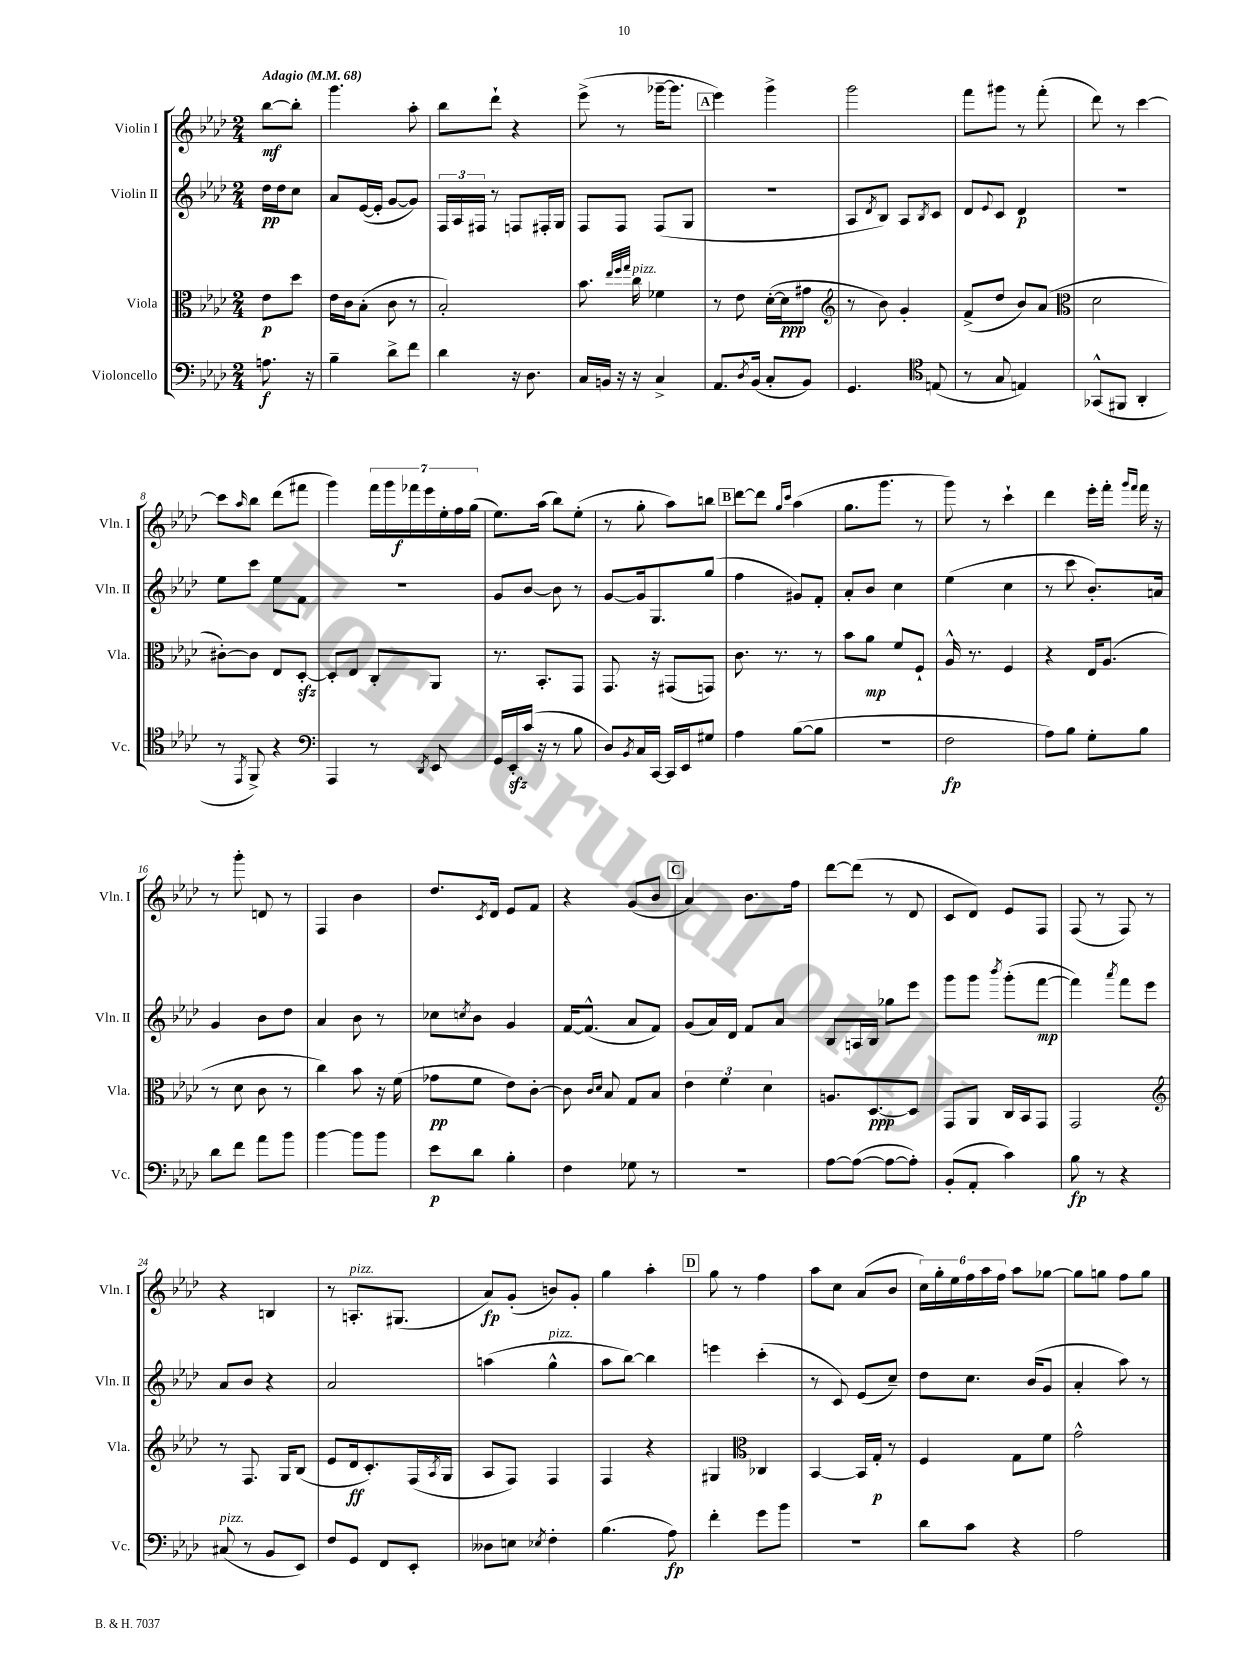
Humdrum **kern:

**kern	**dynam	**kern	**dynam	**kern	**dynam	**kern	**dynam
*part4	*part4	*part3	*part3	*part2	*part2	*part1	*part1
*staff4	*staff4	*staff3	*staff3	*staff2	*staff2	*staff1	*staff1
*I"Violoncello	*	*I"Viola	*	*I"Violin II	*	*I"Violin I	*
*I'Vc.	*	*I'Vla.	*	*I'Vln. II	*	*I'Vln. I	*
*clefF4	*	*clefC3	*	*clefG2	*	*clefG2	*
*k[b-e-a-d-]	*	*k[b-e-a-d-]	*	*k[b-e-a-d-]	*	*k[b-e-a-d-]	*
*M2/4	*	*M2/4	*	*M2/4	*	*M2/4	*
*MM68	*	*MM68	*	*MM68	*	*MM68	*
=	=	=	=	=	=	=	=
!	!	!	!	!	!	!LO:TX:a:B:t=Adagio	!
8.An\	f	8e-\L	p	16dd-\LL	pp	[8bb-\L	mf
.	.	.	.	16dd-\J	.	.	.
.	.	8dd-\J	.	8cc\J	.	8bb-'\J]	.
16r	.	.	.	.	.	.	.
=1	=1	=1	=1	=1	=1	=1	=1
4B-~\	.	16e-\LL	.	8a-/L	.	4.ggg\	.
.	.	16c\J	.	.	.	.	.
.	.	(8B-'\J	.	([16e-/L	.	.	.
.	.	.	.	16e-'/JJ]	.	.	.
8d-^\L	.	8c\	.	[8g/L	.	.	.
8f\J	.	8r	.	8g/J])	.	8aa-'\	.
=2	=2	=2	=2	=2	=2	=2	=2
4d-\	.	2B-'/)	.	24F/LL	.	8bb-\L	.
.	.	.	.	24A-/	.	.	.
.	.	.	.	24F#X/JJ	.	.	.
.	.	.	.	8r	.	8ddd-`\J	.
16r	.	.	.	8Fn/L	.	4r	.
8.D-\	.	.	.	.	.	.	.
.	.	.	.	16F#X'/L	.	.	.
.	.	.	.	16G/JJ	.	.	.
=3	=3	=3	=3	=3	=3	=3	=3
16C/LL	.	8.b-\	.	8F/L	.	(8eee-^\	.
16BBn/JJ	.	.	.	.	.	.	.
16r	.	.	.	8F/J	.	8r	.
.	.	32qqee-/LLL	.	.	.	.	.
.	.	32qqff/	.	.	.	.	.
.	.	32qqgg/JJJ	.	.	.	.	.
!	!	!LO:TX:a:i:t=pizz.	!	!	!	!	!
16r	.	16cc\	.	.	.	.	.
4C^/	.	4f-X\	.	(8F/L	.	[16ggg-X~\KL	.
.	.	.	.	.	.	8.ggg-\J]	.
.	.	.	.	8G/J	.	.	.
!!LO:REH:place=s1:t=A
=4	=4	=4	=4	=4	=4	=4	=4
8.AA-/L	.	8r	.	2r	.	4eee-\)	.
.	.	8e-\	.	.	.	.	.
8qD-/	.	.	.	.	.	.	.
(16BB-/Jk	.	.	.	.	.	.	.
8C'/L	.	([16d-'\LL	.	.	.	4ggg^\	.
.	.	16d-\J]	ppp	.	.	.	.
8BB-/J)	.	8g#X\J	.	.	.	.	.
=5	=5	=5	=5	=5	=5	=5	=5
*	*	*clefG2	*	*	*	*	*
4.GG/	.	8r	.	8A-/L	.	2ggg\	.
.	.	.	.	8qd-/	.	.	.
.	.	8b-\)	.	8B-/J)	.	.	.
.	.	4g'/	.	8A-/L	.	.	.
*clefC4	*	*	*	*	*	*	*
.	.	.	.	8qB-/	.	.	.
(8En/	.	.	.	8c/J	.	.	.
=6	=6	=6	=6	=6	=6	=6	=6
8r	.	(8f^/L	.	8d-/L	.	8fff\L	.
.	.	.	.	8qqe-/	.	.	.
8G/	.	8dd-/J	.	8c/J	.	8ggg#X\J	.
4En/)	.	8b-/L)	.	4d-/	p	8r	.
.	.	(8a-/J	.	.	.	(8fff'\	.
=7	=7	=7	=7	=7	=7	=7	=7
*	*	*clefC3	*	*	*	*	*
(8GG-X^^/L	.	2d-\	.	2r	.	8ddd-\)	.
8FF#X/J	.	.	.	.	.	8r	.
4AA-'/	.	.	.	.	.	[4ccc\	.
!!LO:LB:g=z
=8	=8	=8	=8	=8	=8	=8	=8
8r	.	[8c#X'\L)	.	8ee-\L	.	8ccc\L]	.
8qEE-/	.	.	.	.	.	16qqaa-/	.
8FF^/)	.	8c#\J]	.	8ccc\J	.	8bb-\J	.
4r	.	8E-/L	.	8ee-\L	.	(8ddd-\L	.
.	.	[8D-zz'/J	.	8f\J	.	8fff#X\J	.
=9	=9	=9	=9	=9	=9	=9	=9
*clefF4	*	*	*	*	*	*	*
4AAA-/	.	8D-'/L]	.	2r	.	4ggg\)	.
.	.	8E-/J	.	.	.	.	.
8r	.	8C'/L	.	.	.	28fff\LL	.
.	.	.	.	.	.	28ggg\	.
.	.	.	.	.	.	28fff-X\	f
.	.	.	.	.	.	28eee-\	.
8qDD-/	.	.	.	.	.	.	.
8EE-/	.	8AA-/J	.	.	.	.	.
.	.	.	.	.	.	28ee-'\	.
.	.	.	.	.	.	28ff\	.
.	.	.	.	.	.	(28gg\JJ	.
=10	=10	=10	=10	=10	=10	=10	=10
16GG/LL	.	8.r	.	8g/L	.	8.ee-\L)	.
16EE-zz'/	.	.	.	.	.	.	.
(16c/JJ	.	.	.	[8b-/J	.	.	.
16r	.	8.BB-'/L	.	.	.	(16aa-\Jk	.
8r	.	.	.	8b-\]	.	8bb-\L)	.
8B-\	.	8GG/J	.	8r	.	(8ee-'\J	.
=11	=11	=11	=11	=11	=11	=11	=11
8D-/L)	.	8.GG/	.	[8g/L	.	8r	.
8qBB-/	.	.	.	.	.	.	.
16C/L	.	.	.	16g/k]	.	8gg'\	.
[16CC/JJ	.	16r	.	8.G/	.	.	.
16CC/LL]	.	(8GG#X/L	.	.	.	8aa-\L)	.
16EE-/J	.	.	.	.	.	.	.
8G#X/J	.	8GGn/J)	.	(8gg/J	.	8bbn\J	.
!!LO:REH:place=s1:t=B
=12	=12	=12	=12	=12	=12	=12	=12
4A-\	.	8.c\	.	4ff\	.	[8ddd-\L	.
.	.	.	.	.	.	8ddd-\J]	.
.	.	8.r	.	.	.	.	.
.	.	.	.	.	.	16qqgg/LL	.
.	.	.	.	.	.	16qqccc/JJ	.
([8B-\L	.	.	.	8g#X/L)	.	(4aa-\	.
8B-\J]	.	8r	.	8f'/J	.	.	.
=13	=13	=13	=13	=13	=13	=13	=13
2r	.	8b-\L	.	8a-'/L	.	8.gg\L	.
.	.	8a-\J	mp	8b-/J	.	.	.
.	.	.	.	.	.	8.ggg\J	.
.	.	8f/L	.	4cc\	.	.	.
.	.	8F`/J	.	.	.	8r	.
=14	=14	=14	=14	=14	=14	=14	=14
2F\	fp	16A-^^/	.	(4ee-\	.	8ggg\)	.
.	.	8.r	.	.	.	.	.
.	.	.	.	.	.	8r	.
.	.	4F/	.	4cc\	.	4ccc`\	.
=15	=15	=15	=15	=15	=15	=15	=15
8A-\L)	.	4r	.	8r	.	4ddd-\	.
8B-\J	.	.	.	8ccc\	.	.	.
8G'\L	.	16E-/KL	.	8.b-'/L)	.	16eee-'\LL	.
.	.	(8.A-/J	.	.	.	16fff'\JJ	.
.	.	.	.	.	.	16qqggg/LL	.
.	.	.	.	.	.	16qqfff/JJ	.
8B-\J	.	.	.	.	.	16fff\	.
.	.	.	.	16an/Jk	.	16r	.
!!LO:LB:g=z
=16	=16	=16	=16	=16	=16	=16	=16
8d-\L	.	8r	.	4g/	.	8r	.
8f\J	.	8d-\	.	.	.	8ggg'\	.
8a-\L	.	8c\	.	8b-\L	.	8dn/	.
8b-\J	.	8r	.	8dd-\J	.	8r	.
=17	=17	=17	=17	=17	=17	=17	=17
[4b-\	.	4cc\)	.	4a-/	.	4F/	.
8b-\L]	.	8b-\	.	8b-\	.	4b-\	.
8b-\J	.	16r	.	8r	.	.	.
.	.	(16f\	.	.	.	.	.
=18	=18	=18	=18	=18	=18	=18	=18
8e-\L	p	8g-X\L	pp	8cc-X\L	.	8.dd-/L	.
.	.	.	.	8qccn/	.	.	.
8d-\J	.	8f\J	.	8b-\J	.	.	.
.	.	.	.	.	.	8qc/	.
.	.	.	.	.	.	16d-/Jk	.
4B-'\	.	8e-\L)	.	4g/	.	8e-/L	.
.	.	[8c'\J	.	.	.	8f/J	.
=19	=19	=19	=19	=19	=19	=19	=19
4F\	.	8c\]	.	[16f/KL	.	4r	.
.	.	.	.	(8.f^^/J]	.	.	.
.	.	16qqc/LL	.	.	.	.	.
.	.	16qqd-/JJ	.	.	.	.	.
.	.	8B-/	.	.	.	.	.
8G-X\	.	8G/L	.	8a-/L	.	(8g/L	.
8r	.	8B-/J	.	8f/J)	.	8b-/J	.
!!LO:REH:place=s1:t=C
=20	=20	=20	=20	=20	=20	=20	=20
2r	.	6e-\	.	(8g/L	.	4a-/)	.
.	.	.	.	16a-/L)	.	.	.
.	.	6f\	.	.	.	.	.
.	.	.	.	16d-/JJ	.	.	.
.	.	.	.	8f/L	.	8.b-\L	.
.	.	6d-\	.	.	.	.	.
.	.	.	.	8a-/J	.	.	.
.	.	.	.	.	.	16ff\Jk	.
=21	=21	=21	=21	=21	=21	=21	=21
[8A-\L	.	8.An/L	.	8B-/L	.	[8ddd-\L	.
(8A-\J_	.	.	.	16An/L	.	(8ddd-\J]	.
.	.	[8.D-/	ppp	16B-/JJ	.	.	.
8A-\L_	.	.	.	8gg-X\L	.	8r	.
8A-'\J])	.	8D-/J]	.	8eee-\J	.	8d-/	.
=22	=22	=22	=22	=22	=22	=22	=22
(8BB-'/L	.	8GG/L	.	8ggg\L	.	8c/L	.
8AA-'/J	.	8AA-/J	.	8ggg\J	.	8d-/J)	.
.	.	.	.	8qbbb-/	.	.	.
4c\)	.	16C/LL	.	(8ggg'\L	.	8e-/L	.
.	.	16BB-/J	.	.	.	.	.
.	.	8GG/J	.	[8fff\J	mp	8F/J	.
=23	=23	=23	=23	=23	=23	=23	=23
8B-\	fp	2GG/	.	4fff\])	.	(8F/	.
8r	.	.	.	.	.	8r	.
.	.	.	.	8qaaa-/	.	.	.
4r	.	.	.	8fff\L	.	8F/)	.
.	.	.	.	8eee-\J	.	8r	.
!!LO:LB:g=z
=24	=24	=24	=24	=24	=24	=24	=24
*	*	*clefG2	*	*	*	*	*
!LO:TX:a:i:t=pizz.	!	!	!	!	!	!	!
(8C#X/	.	8r	.	8a-/L	.	4r	.
8r	.	8.F/	.	8b-/J	.	.	.
8BB-/L	.	.	.	4r	.	4Bn/	.
.	.	16G/KL	.	.	.	.	.
8EE-/J)	.	(8B-/J	.	.	.	.	.
=25	=25	=25	=25	=25	=25	=25	=25
8F/L	.	8e-/L	.	2a-/	.	8r	.
!	!	!	!	!	!	!LO:TX:a:i:t=pizz.	!
8GG/J	.	16d-/k	ff	.	.	8.An'/L	.
.	.	8.c'/)	.	.	.	.	.
8FF/L	.	.	.	.	.	.	.
.	.	.	.	.	.	(8.G#X/J	.
8EE-'/J	.	(16F/L	.	.	.	.	.
.	.	8qA-/	.	.	.	.	.
.	.	16G/JJ	.	.	.	.	.
=26	=26	=26	=26	=26	=26	=26	=26
8D--X\L	.	8A-/L	.	(4aan\	.	8a-/L)	fp
8En\J	.	8F/J)	.	.	.	(8g'/J	.
8qE-X/	.	.	.	.	.	.	.
!	!	!	!	!LO:TX:a:i:t=pizz.	!	!	!
4F'\	.	4F/	.	4gg^^\	.	8bn/L)	.
.	.	.	.	.	.	8g'/J	.
=27	=27	=27	=27	=27	=27	=27	=27
(4.B-\	.	4F/	.	8aa-\L	.	4gg\	.
.	.	.	.	[8bb-\J)	.	.	.
.	.	4r	.	4bb-\]	.	4aa-'\	.
8A-\)	fp	.	.	.	.	.	.
!!LO:REH:place=s1:t=D
=28	=28	=28	=28	=28	=28	=28	=28
4f'\	.	4G#X/	.	4eeen\	.	8gg\	.
.	.	.	.	.	.	8r	.
*	*	*clefC3	*	*	*	*	*
8g\L	.	4C-X/	.	(4ccc'\	.	4ff\	.
8b-\J	.	.	.	.	.	.	.
=29	=29	=29	=29	=29	=29	=29	=29
2r	.	[4BB-/	.	8r	.	8aa-\L	.
.	.	.	.	8c/)	.	8cc\J	.
.	.	16BB-/LL]	.	(8e-/L	.	(8a-/L	.
.	.	16G'/JJ	p	.	.	.	.
.	.	8r	.	8cc~/J)	.	8b-/J	.
=30	=30	=30	=30	=30	=30	=30	=30
8d-\L	.	4F/	.	8dd-\L	.	24cc\LL)	.
.	.	.	.	.	.	24gg'\	.
.	.	.	.	.	.	24ee-\	.
8c\J	.	.	.	8.cc\J	.	24ff\	.
.	.	.	.	.	.	24aa-\	.
.	.	.	.	.	.	24ff\JJ	.
4r	.	8G\L	.	.	.	8aa-\L	.
.	.	.	.	(16b-/KL	.	.	.
.	.	8f\J	.	8g/J	.	[8gg-X\J	.
=31	=31	=31	=31	=31	=31	=31	=31
2A-\	.	2g^^\	.	4a-'/	.	8gg-\L]	.
.	.	.	.	.	.	8ggn\J	.
.	.	.	.	8aa-\)	.	8ff\L	.
.	.	.	.	8r	.	8gg\J	.
==	==	==	==	==	==	==	==
*-	*-	*-	*-	*-	*-	*-	*-
